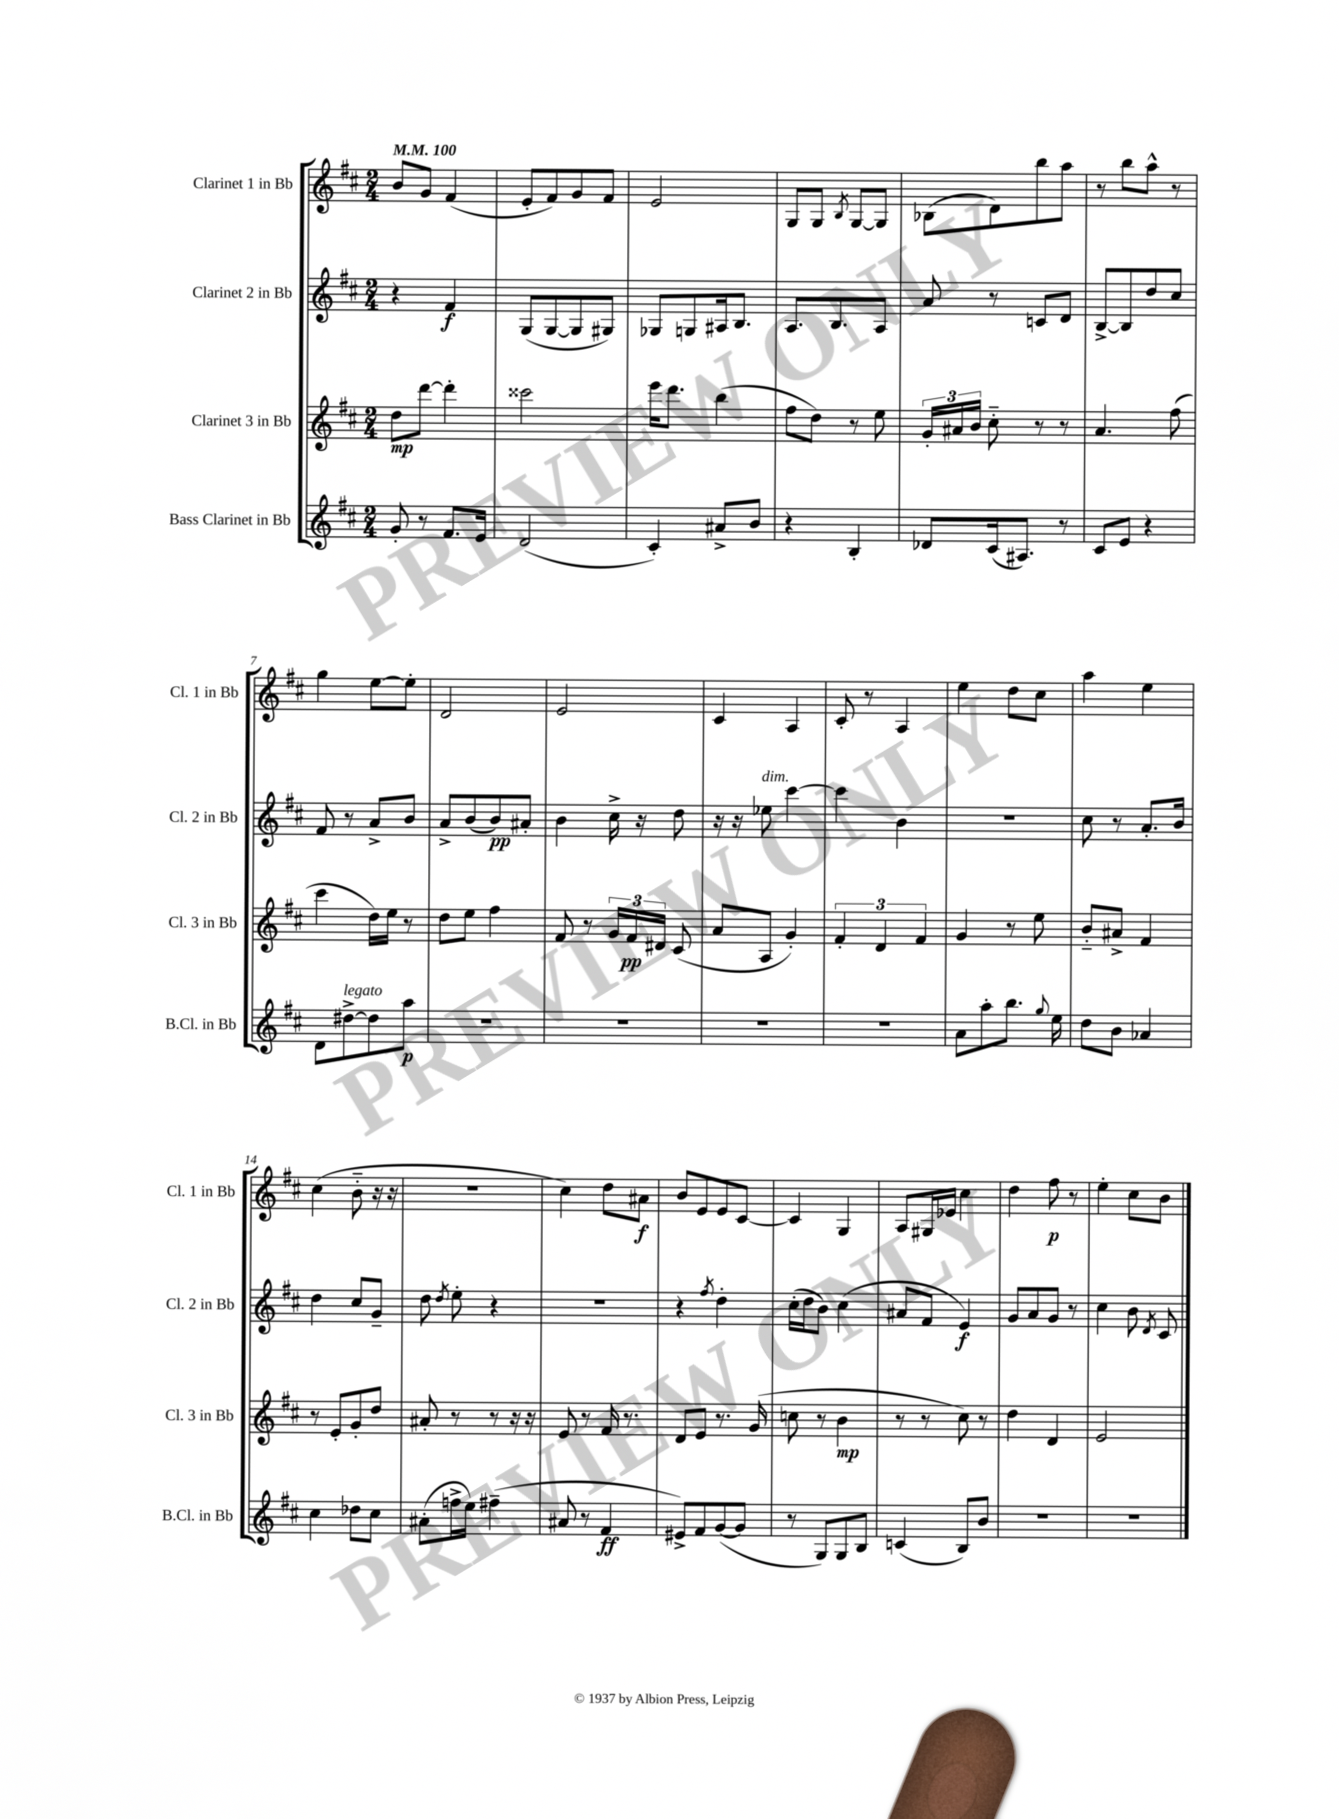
<<
\new StaffGroup <<
\new Staff = "s0" \with { instrumentName = "Clarinet 1 in Bb" shortInstrumentName = "Cl. 1 in Bb" } {
    \clef treble \key d \major \numericTimeSignature \time 2/4 \tempo 4 = 100
    \autoBeamOff b'8[ g'8] fis'4( |
    e'8[-. fis'8) g'8 fis'8] |
    e'2 |
    g8[ g8] \acciaccatura { b8 } g8[~ g8] |
    bes8[( d'8) b''8 a''8] |
    r8 b''8[ a''8]-^ r8 |
    g''4 e''8[~ e''8]-. |
    d'2 |
    e'2 |
    cis'4 a4 |
    cis'8-. r8 a4 |
    e''4 d''8[ cis''8] |
    a''4 e''4 |
    cis''4( b'8-_ r16 r16 |
    r2 |
    cis''4) d''8[ ais'8]\f |
    b'8[ e'8 e'8 cis'8]~ |
    cis'4 g4 |
    a8[ gis16 ees'16] cis''4 |
    d''4 fis''8\p r8 |
    e''4-. cis''8[ b'8] \bar "|." |
}
\new Staff = "s1" \with { instrumentName = "Clarinet 2 in Bb" shortInstrumentName = "Cl. 2 in Bb" } {
    \clef treble \key d \major \numericTimeSignature \time 2/4
    \autoBeamOff r4 fis'4\f |
    g8[( g8~ g8 gis8]) |
    ges8[ g8 ais16 b8.] |
    a8.[ b8. a8] |
    a'8 r8 c'8[ d'8] |
    b8[~-> b8 d''8 cis''8] |
    fis'8 r8 a'8[-> b'8] |
    a'8[-> b'8( b'8\pp) ais'8]-. |
    b'4 cis''16-> r16 d''8 |
    r16 r16 ees''8^\markup { \italic "dim." } cis'''4~ |
    cis'''4 b'4 |
    r2 |
    cis''8 r8 a'8.[-. b'16] |
    d''4 cis''8[ g'8]-- |
    d''8 \acciaccatura { d''8 } e''8-. r4 |
    R2 |
    r4 \acciaccatura { fis''8 } d''4-. |
    cis''16[-.( d''16 b'8]) cis''4( |
    ais'8[ fis'8] e'4\f) |
    g'8[ a'8 g'8] r8 |
    cis''4 b'8 \acciaccatura { d'8 } cis'8 \bar "|." |
}
\new Staff = "s2" \with { instrumentName = "Clarinet 3 in Bb" shortInstrumentName = "Cl. 3 in Bb" } {
    \clef treble \key d \major \numericTimeSignature \time 2/4
    \autoBeamOff d''8[\mp d'''8]~ d'''4-. |
    cisis'''2 |
    e'''16[ d'''8.] b''4( |
    fis''8[ d''8]) r8 e''8 |
    \tuplet 3/2 { g'16[-. ais'16 b'16] } cis''8-_ r8 r8 |
    a'4. fis''8( |
    cis'''4 d''16[) e''16] r8 |
    d''8[ e''8] fis''4 |
    fis'8 r8 \tuplet 3/2 { g'16[ fis'16\pp dis'16] } cis'8( |
    a'8[ a8] g'4-.) |
    \tuplet 3/2 { fis'4-. d'4 fis'4 } |
    g'4 r8 e''8 |
    b'8[-_ ais'8]-> fis'4 |
    r8 e'8[-. g'8-. d''8] |
    ais'8-. r8 r8 r16 r16 |
    e'8 r8 fis'16 r8. |
    d'8[ e'8] r8. g'16( |
    c''8 r8 b'4\mp |
    r8 r8 cis''8) r8 |
    d''4 d'4 |
    e'2 \bar "|." |
}
\new Staff = "s3" \with { instrumentName = "Bass Clarinet in Bb" shortInstrumentName = "B.Cl. in Bb" } {
    \clef treble \key d \major \numericTimeSignature \time 2/4
    \autoBeamOff g'8-. r8 fis'8.[ e'16] |
    d'2( |
    cis'4-.) ais'8[-> b'8] |
    r4 b4-. |
    des'8[ cis'16( ais8.]) r8 |
    cis'8[ e'8] r4 |
    d'8[ dis''8~->^\markup { \italic "legato" } dis''8 a''8]\p |
    R2 |
    R2 |
    R2 |
    R2 |
    a'8[ a''8-. b''8.] \appoggiatura { g''8 } e''16 |
    d''8[ b'8] aes'4 |
    cis''4 des''8[ cis''8] |
    ais'8[-.( f''16-> e''16]) fis''4--( |
    ais'8 r8 fis'4\ff |
    eis'8[->) fis'8 g'8~( g'8] |
    r8 g8[) g8 b8] |
    c'4( b8[) b'8] |
    R2 |
    R2 \bar "|." |
}
>>
>>
